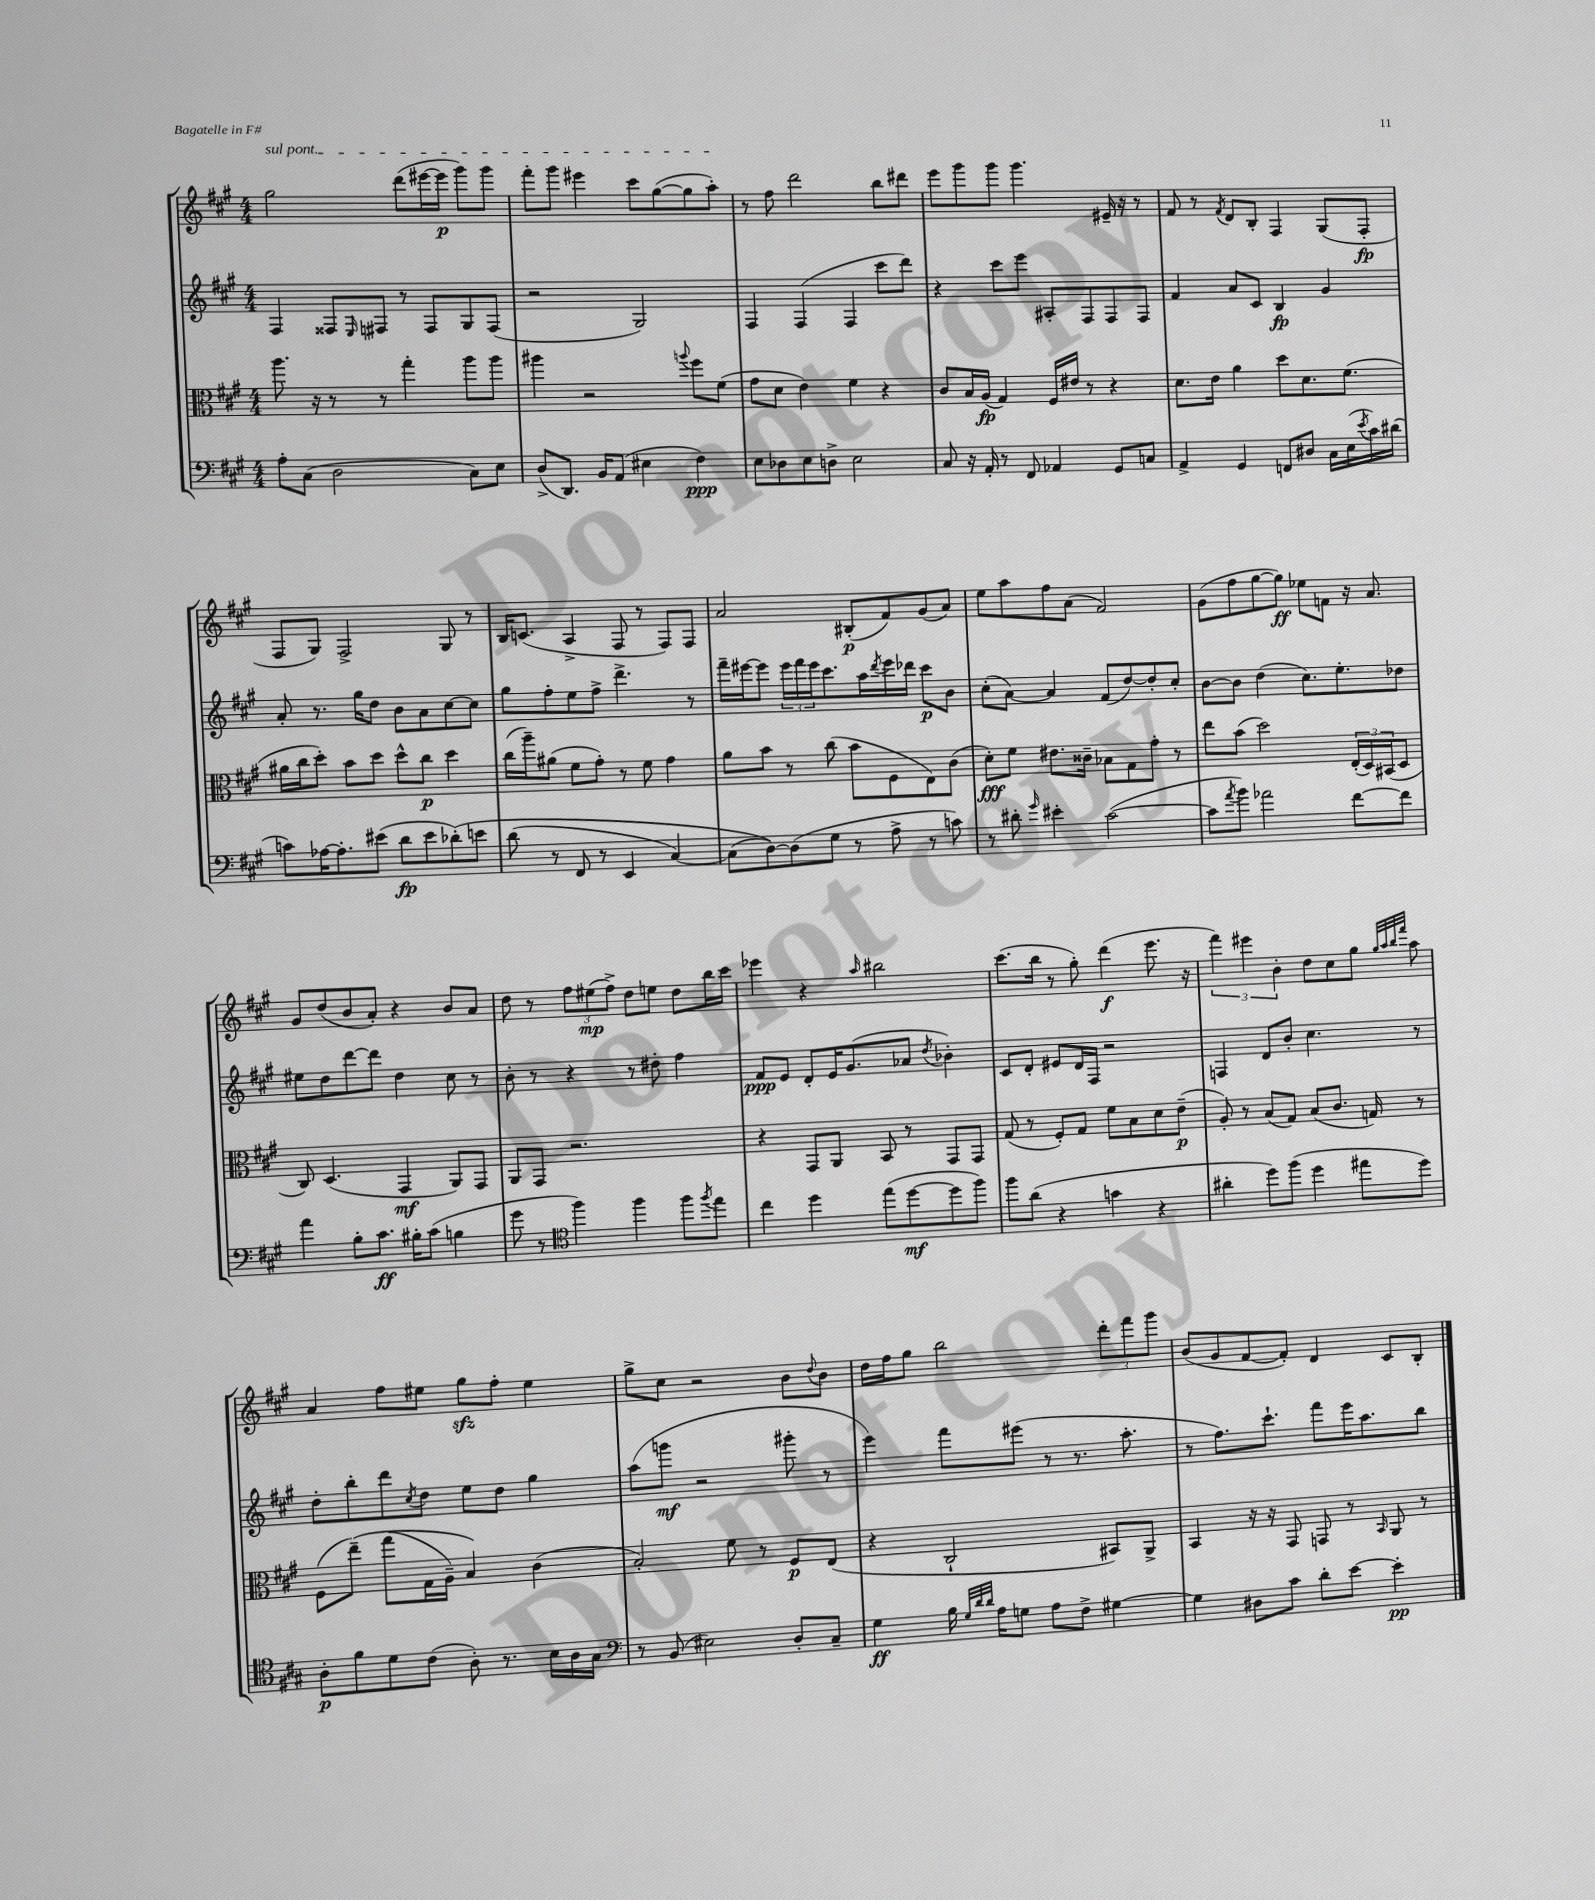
<<
\new StaffGroup <<
\new Staff = "s0" {
    \clef treble \key a \major \numericTimeSignature \time 4/4
    \once \override TextSpanner.bound-details.left.text = \markup { \italic "sul pont." } gis''2\startTextSpan d'''8( eis'''16~ eis'''16\p gis'''8) gis'''8 |
    fis'''8-. gis'''8 eis'''4 cis'''8 gis''8~( gis''8 a''8-.\stopTextSpan) |
    r8 fis''8 d'''2 b''8 dis'''8 |
    e'''8 gis'''8 gis'''8 gis'''4. eis'16-- r16 r8 |
    fis'8 r8 \acciaccatura { fis'8 } d'8 b8-. fis4 gis8( fis8-.\fp |
    fis8 gis8) fis2-> gis8 r8 |
    b16 c'8.( a4-> fis8 r8 fis8) fis8 |
    a'2 bis8-.\p( fis'8) gis'8( a'8) |
    e''8 a''8 fis''8 a'8( fis'2) |
    gis'8( fis''8 gis''8~ gis''8\ff) ees''8 f'8 r16 a'8. |
    gis'8 d''8( b'8 a'8-.) r4 b'8 a'8 |
    d''8 r8 \tuplet 3/2 { fis''8 eis''8\mp( fis''8->) } d''8 e''8 d''8 b''16 cis'''16 |
    ees'''4 r4 \grace { a''16 } bis''2 |
    cis'''8.( b''16 r8 gis''8-.) d'''4\f( e'''8. r16 |
    \tuplet 3/2 { fis'''4) eis'''4 b'4-. } d''8 cis''8 gis''8 \grace { gis''32 a''32 b''32 fis'''32 } a''8 |
    a'4 fis''8 eis''8 gis''8\sfz fis''8-. eis''4 |
    gis''8-> cis''8 r2 b'8 \appoggiatura { d''8 } b'8 |
    d''16 fis''16 gis''8 b''2 \tuplet 3/2 { d'''8-. fis'''8 gis'''8 } |
    b'8( gis'8 fis'8~ fis'8-.) d'4 cis'8 b8-. \bar "|." |
}
\new Staff = "s1" {
    \clef treble \key a \major \numericTimeSignature \time 4/4
    fis4 fisis8 \grace { e16 } fis8 r8 fis8 gis8 fis8( |
    r2 gis2) |
    fis4 fis4( fis4 cis'''8 d'''8) |
    r4 cis'''8 e'''8 ais8-. fis8 fis8 fis8 |
    fis'4 a'8 cis'8 b4\fp gis'4 |
    a'8-. r8. gis''16 d''8 b'8 a'8 cis''8~ cis''8 |
    gis''8 fis''8-. e''8 fis''8-> d'''4.-> r8 |
    fis'''16-- eis'''16~ eis'''8 \tuplet 3/2 { eis'''16 fis'''16 eis'''16 } cis'''8. a''16 \acciaccatura { d'''8 } eis'''16 des'''16 cis'''8\p b'8 |
    cis''8-.( a'8~) a'4 fis'8( d''8~) d''8-. cis''8-. |
    b'8~ b'8 d''4( cis''8.) e''8.-. des''8 |
    eis''8 d''8 d'''8~ d'''8 d''4 cis''8 r8 |
    b'8-. r8 r4 r8 dis''8-. fis''4 |
    fis'8\ppp e'8 d'8-. e'16 gis'8.( aes'8 \acciaccatura { d''8 } bes'4-.) |
    cis'8 d'8-. eis'8 d'16 fis16 r2 |
    f4 d'8 b'8-. cis''4. r8 |
    d''8-. b''8-. d'''8 \acciaccatura { cis''8 } d''8 e''8 d''8 gis''4 |
    a''8( g'''8\mf r2 gis'''8-. r8 |
    e'''4) fis'''8 eis'''8( r8 r8. a''8.-. |
    r8 fis''8.) cis'''8.-! fis'''8 e'''16 a''8. b''8 \bar "|." |
}
\new Staff = "s2" {
    \clef alto \key a \major \numericTimeSignature \time 4/4
    a''8. r16 r8 r8 gis''4-. a''8 a''8 |
    ais''4 r2 \appoggiatura { a''8 } fis''8 fis'8( |
    gis'8 d'8 e'4) fis'4 r4 |
    cis'8 b16 a16\fp( gis4) fis16 eis'16 r8 r4 |
    d'8. e'16 a'4 d''8 d'8. fis'8.( |
    ais'16 cis''16 d''8-.) b'8 d''8 d''8-^ cis''8\p d''4 |
    cis''16( a''16--) ais'8( fis'8 gis'8-.) r8 fis'8 gis'4 |
    a'8 b'8 r8 cis''8( b'8 fis8 e8) cis'8( |
    d'8-.\fff) fis'8 eis'8. cisis'16-- bes8 gis8 gis'8-. r8 |
    e''8 b'8( d''2) \tuplet 3/2 { e16-.( d16) bis,16( } d8 |
    cis8) d4.( gis,4\mf a,8) gis,8 |
    a,8 gis,8 r2. |
    r4 gis,8 a,8 b,8 r8 gis,8 gis,8 |
    gis8( r8 fis8-.) gis8 fis'8 b8 d'8 e'8--\p( |
    a8-.) r8 b8( gis8) b8( cis'8. g16) r8 |
    fis8( e''8--)\( gis''8( gis16 a16--) b4\) cis'4( |
    b2-.) fis'8 r8 fis8\p e8( |
    r4 cis2-! bis,8) a,8-> |
    b,4 r16 r16 gis,8 g,8 r8 \grace { b,16 } a,8 r8 \bar "|." |
}
\new Staff = "s3" {
    \clef bass \key a \major \numericTimeSignature \time 4/4
    a8-. cis8( d2 cis8) e8 |
    d8->( d,8.) b,16 a,8( eis4 fis4\ppp) |
    e8 des8 e8 d8-> e2 |
    cis8 r16 a,16-. r8 fis,8 aes,4 gis,8 c8 |
    a,4-> gis,4 f,8 dis8 cis16 e16( \acciaccatura { e'8 } cis'16) dis'16( |
    c'8) aes16~ aes8.-. eis'8( d'8\fp eis'8 des'8-.)\( e'8 |
    d'8( r8 fis,8 r8 e,4 cis4~) |
    cis8( d8~)\) d8( gis8 r8 a8-> r8 c'8) |
    r8 dis'8-. \grace { gis'16 } eis'4-. cis'2~( |
    cis'8 \acciaccatura { a'8 } b'8) aes'2 fis'8~ fis'8 |
    a'4 b8-. cis'8.\ff bis16-. cis'8( b4 |
    gis'8 r8 \clef tenor fis''4) fis''4 fis''8 \acciaccatura { fis''8 } e''8 |
    cis''4 d''4 e''8( d''8~\mf d''8 fis''8) |
    fis''8 a'8( r4 g'4 r4 |
    ais'4-. d''8) fis''8( d''4 eis''8 d''8) |
    a8-.\p fis'8 d'8 cis'8( a8-.) r8. b16 a16 gis16 |
    \clef bass r8 b,8( eis2) d8-. cis8-- |
    gis4\ff b16 \grace { gis32 d'32 d'32 } a16 g8 a8 fis8-> gis4~ |
    gis4 dis8 cis'8 d'8-. e'8~ e'4-.\pp \bar "|." |
}
>>
>>
\layout { \context { \Score \remove "Bar_number_engraver" } }
